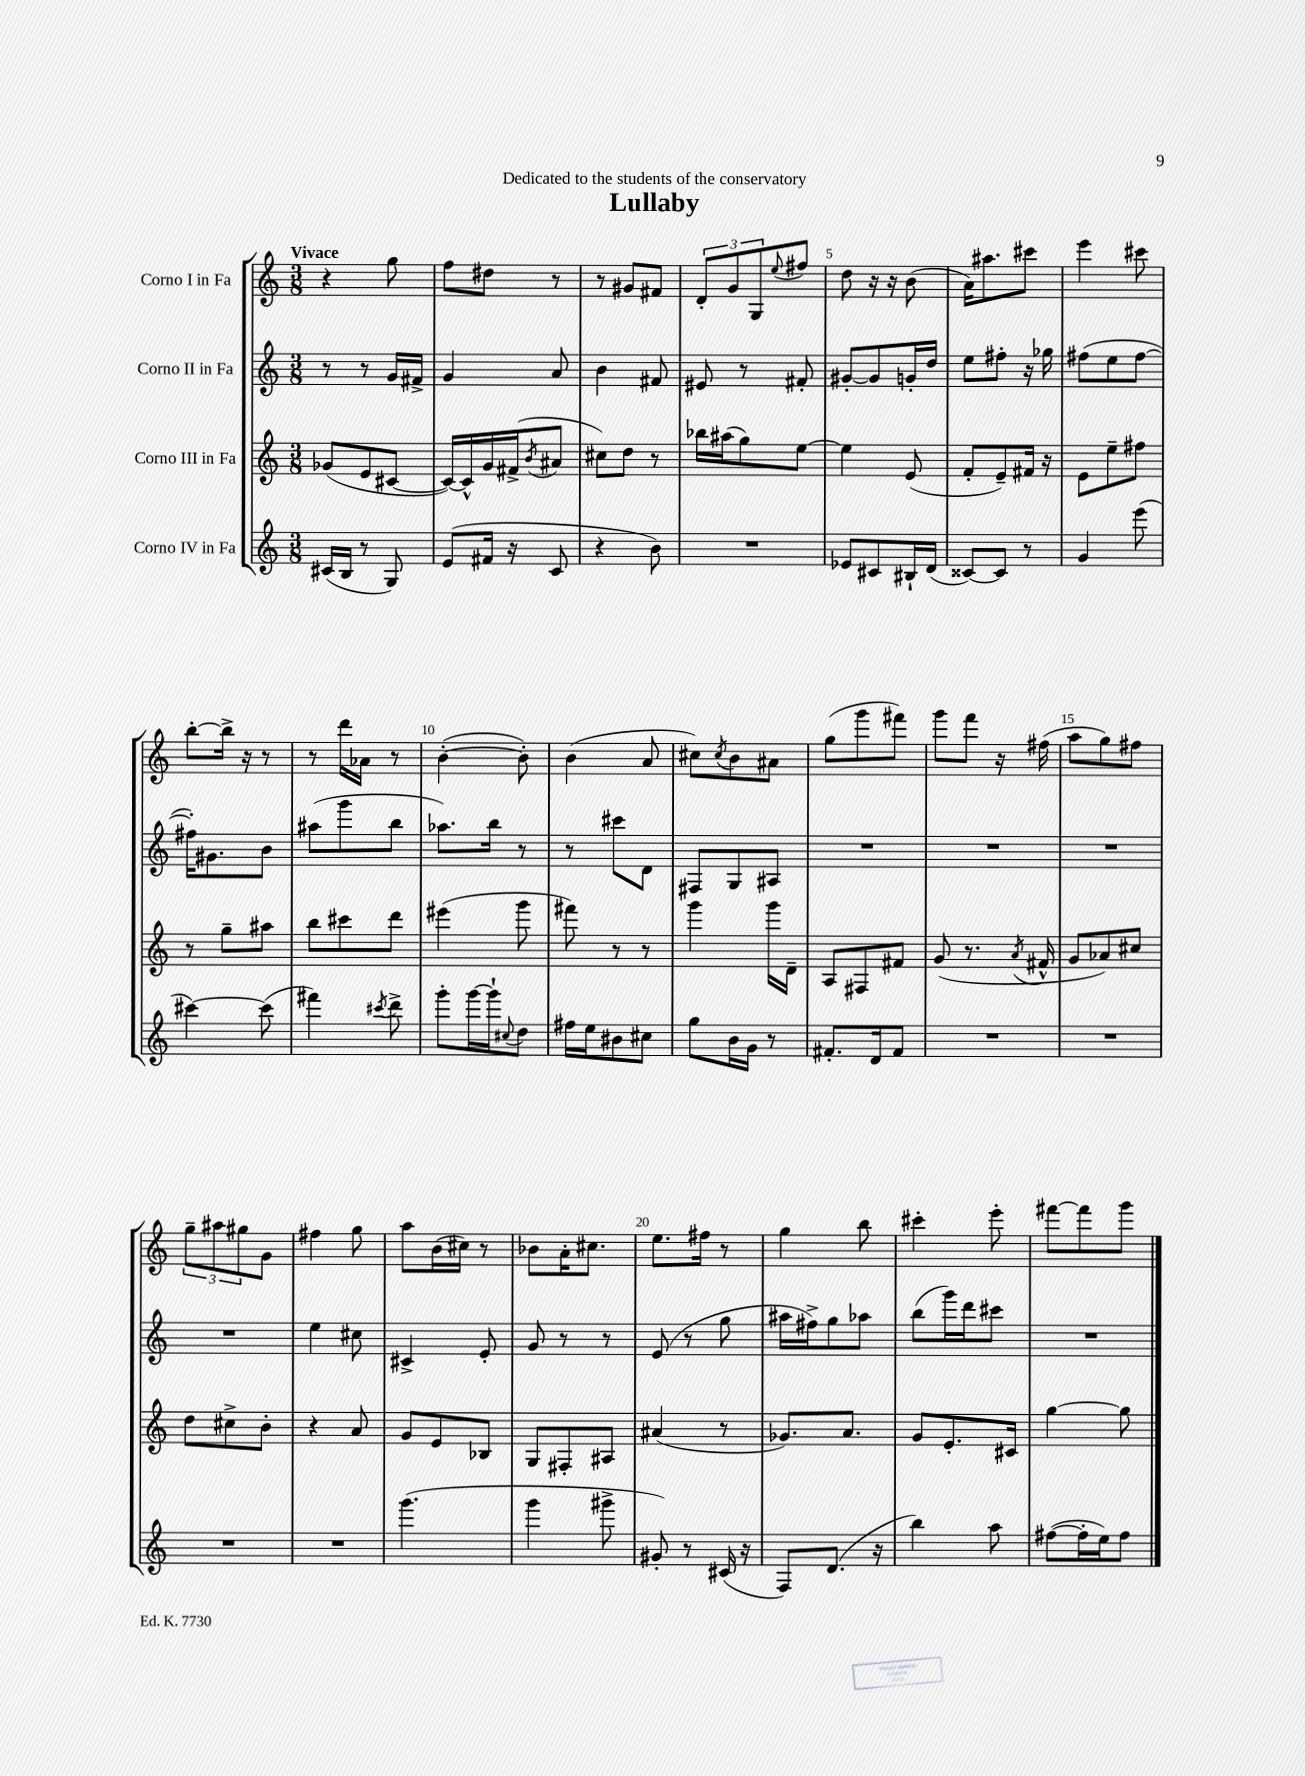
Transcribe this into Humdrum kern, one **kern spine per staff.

**kern	**kern	**kern	**kern
*staff4	*staff3	*staff2	*staff1
*clefG2	*clefG2	*clefG2	*clefG2
*k[]	*k[]	*k[]	*k[]
*M3/8	*M3/8	*M3/8	*M3/8
(16c#	(8g-	8r	4r
16B	.	.	.
8r	8e	8r	.
8G)	[8c#	16g	8gg
.	.	16f#^	.
=	=	=	=
(8e	16c#_)	4g	8ff
.	16c#^^]	.	.
16f#	16g	.	8dd#
16r	(16f#^	.	.
.	8qb	.	.
8c	8a#	8a	8r
=	=	=	=
4r	8cc#)	4b	8r
.	8dd	.	8g#
8b)	8r	8f#	8f#
=	=	=	=
4.r	16bb-	8e#	12d'
.	(16aa#	.	.
.	.	.	12g
.	8gg)	8r	.
.	.	.	12G
.	.	.	8qqee
.	[8ee	8f#'	8ff#
=	=	=	=
8e-	4ee]	[8g#'	8dd
8c#	.	8g#]	16r
.	.	.	16r
16B#`	(8e	16g'	(8b
(16d	.	16dd	.
=	=	=	=
[8c##)	8f'	8ee	16a)
.	.	.	8.aa#
8c##]	8e~)	8ff#'	.
8r	16f#	16r	8ccc#
.	16r	16gg-	.
=	=	=	=
4g	8e	(8ff#	4eee
.	8ee~	8ee	.
(8eee	8ff#	[8ff#	8ccc#
=	=	=	=
[4ccc#)	8r	16ff#'])	[8bb'
.	.	8.g#	.
.	8gg~	.	16bb^]
.	.	.	16r
(8ccc#]	8aa#	8b	8r
=	=	=	=
4fff#)	8bb	(8aa#	8r
.	8ccc#	8ggg	16ddd
.	.	.	16a-
8qccc#	.	.	.
8ddd^	8ddd	8bb	8r
=	=	=	=
8ggg'	(4eee#	8.aa-)	([4b'
[16ggg	.	.	.
16ggg`]	.	16bb	.
8qqcc#	.	.	.
8dd	8ggg	8r	8b'])
=	=	=	=
16ff#	8fff#)	8r	(4b
16ee	.	.	.
8b#	8r	8ccc#	.
8cc#	8r	8d	8a
=	=	=	=
8gg	4ggg	8F#	8cc#)
.	.	.	8qcc#
16b	.	8G	8b
16g	.	.	.
8r	16ggg	8A#	8a#
.	16d~	.	.
=	=	=	=
8.f#'	8A	4.r	(8gg
.	8F#	.	8ggg
16d	.	.	.
8f#	8f#	.	8fff#)
=	=	=	=
4.r	(8g	4.r	8ggg
.	8.r	.	8fff
.	.	.	16r
.	8qa	.	.
.	16f#^^	.	(16ff#
=	=	=	=
4.r	8g	4.r	8aa
.	8a-)	.	8gg)
.	8cc#	.	8ff#
=	=	=	=
4.r	8dd	4.r	12gg~
.	.	.	12aa#
.	8cc#^	.	.
.	.	.	12gg#
.	8b'	.	8g
=	=	=	=
4.r	4r	4ee	4ff#
.	8a	8cc#	8gg
=	=	=	=
(4.ggg	8g	4c#^	8aa
.	8e	.	(16b
.	.	.	16cc#)
.	8B-	8e'	8r
=	=	=	=
4ggg	8G	8g	8b-
.	8F#'	8r	16a'
.	.	.	8.cc#
8ggg#^	8A#	8r	.
=	=	=	=
8g#')	(4a#	(8e	8.ee
8r	.	8r	.
.	.	.	16ff#
(16c#	8r	8gg	8r
16r	.	.	.
=	=	=	=
8F)	8.g-)	16aa#	4gg
.	.	16ff#^)	.
(8.d	.	8gg	.
.	8.a	.	.
.	.	8aa-	8bb
16r	.	.	.
=	=	=	=
4bb)	8g	(8bb	4ccc#'
.	8.e'	16ggg)	.
.	.	16ddd	.
8aa	.	8ccc#	8eee'
.	16c#	.	.
=	=	=	=
([8ff#	[4gg	4.r	[8fff#
16ff#']	.	.	8fff#]
16ee)	.	.	.
8ff#	8gg]	.	8ggg
==	==	==	==
*-	*-	*-	*-
